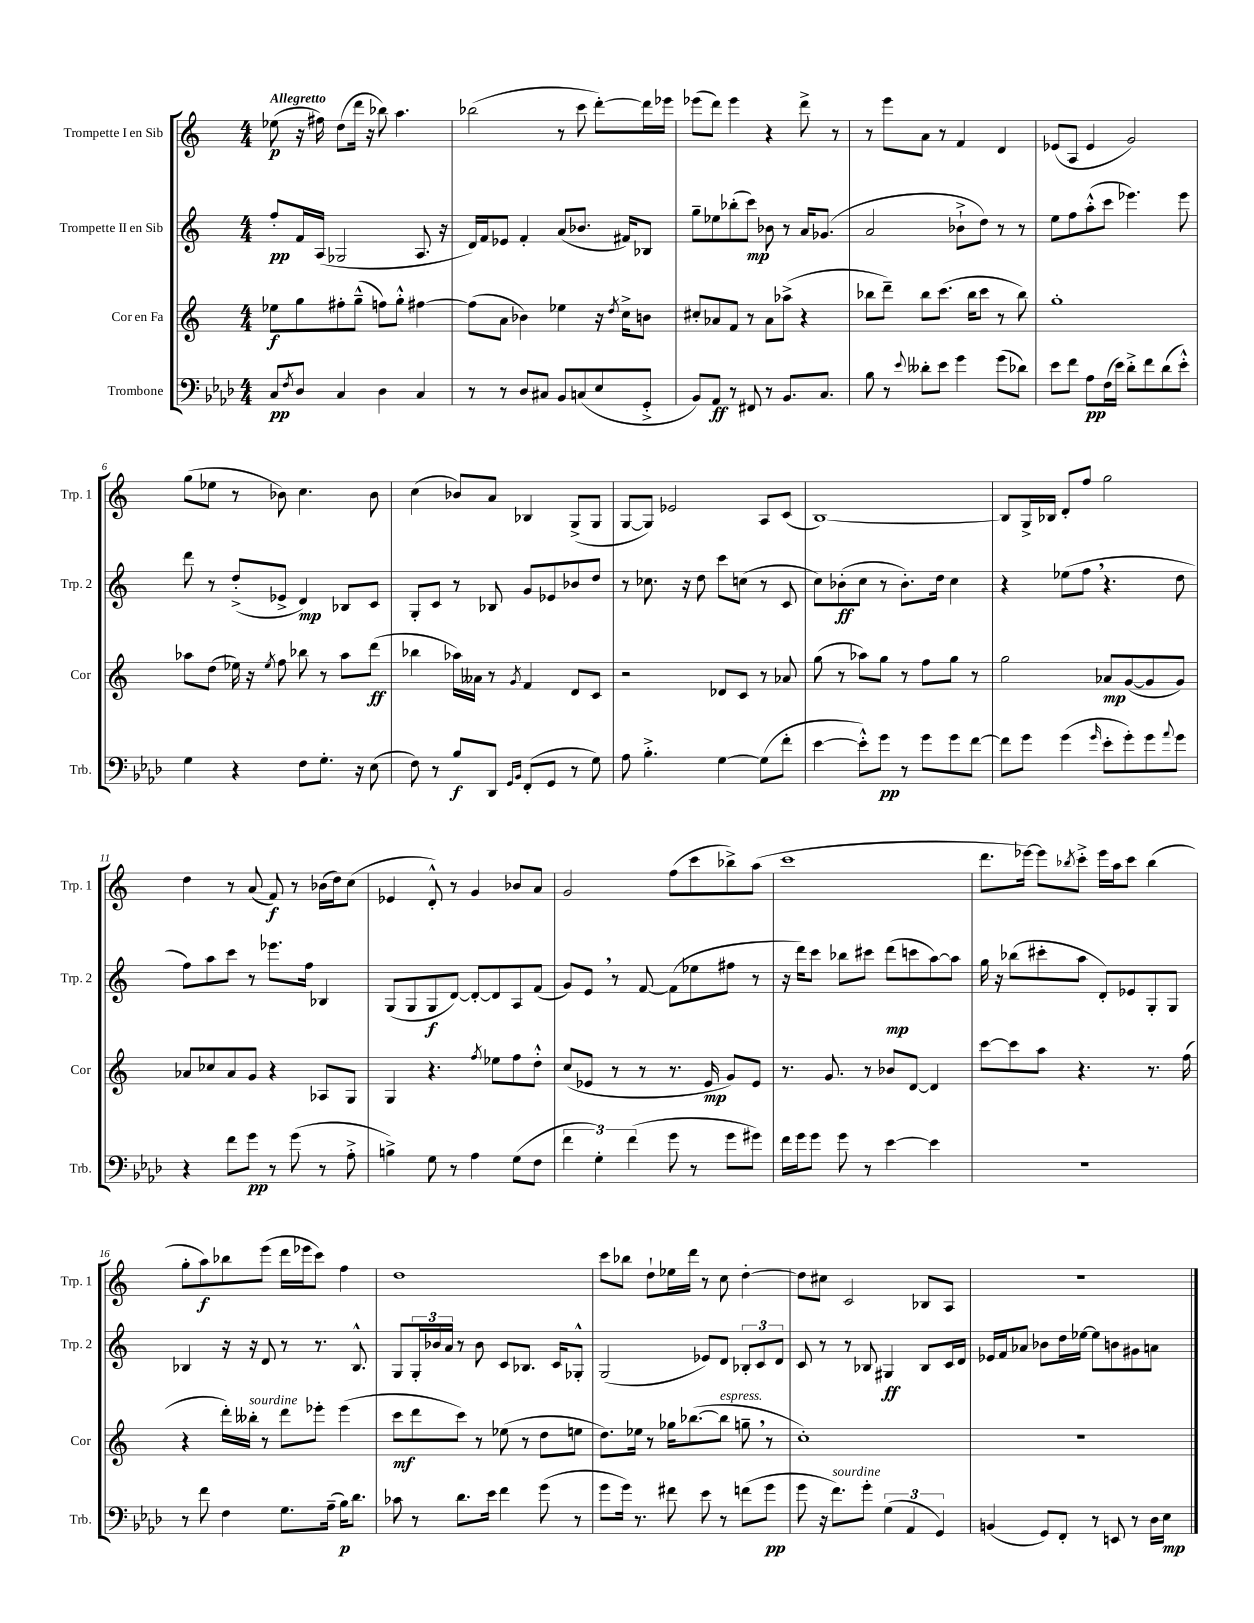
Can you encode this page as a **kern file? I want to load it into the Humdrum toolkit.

**kern	**dynam	**kern	**dynam	**kern	**dynam	**kern	**dynam
*part4	*part4	*part3	*part3	*part2	*part2	*part1	*part1
*staff4	*staff4	*staff3	*staff3	*staff2	*staff2	*staff1	*staff1
*I"Trombone	*	*I"Cor en Fa	*	*I"Trompette II en Sib	*	*I"Trompette I en Sib	*
*I'Trb.	*	*I'Cor	*	*I'Trp. 2	*	*I'Trp. 1	*
*clefF4	*	*clefG2	*	*clefG2	*	*clefG2	*
*k[b-e-a-d-]	*	*k[]	*	*k[]	*	*k[]	*
*M4/4	*	*M4/4	*	*M4/4	*	*M4/4	*
=1	=1	=1	=1	=1	=1	=1	=1
!	!	!	!	!	!	!LO:TX:a:B:t=Allegretto	!
8C/L	pp	8ee-X\L	f	8ff'/L	pp	(8ee-X\	p
8qF/	.	.	.	.	.	.	.
8D-/J	.	8gg\	.	16f/L	.	16r	.
.	.	.	.	(16A/JJ	.	16ff#X\)	.
4C/	.	8ff#X'\	.	2G-X/	.	(8dd\L	.
.	.	(8gg~^^\J	.	.	.	16ddd\Jk	.
.	.	.	.	.	.	16r	.
4D-\	.	8ffn\L)	.	.	.	8bb-X\)	.
.	.	8gg'^^\J	.	.	.	4.aa\	.
4C/	.	[4ff#X\	.	8.A/	.	.	.
.	.	.	.	16r	.	.	.
=2	=2	=2	=2	=2	=2	=2	=2
8r	.	(8ff#\L]	.	16d/LL)	.	(2bb-X\	.
.	.	.	.	16f/J	.	.	.
8r	.	8a\J	.	8e-X/J	.	.	.
8D-/L	.	4b-X\)	.	4f'/	.	.	.
8C#X/J	.	.	.	.	.	.	.
8BB-/L	.	4ee-X\	.	(8a/L	.	8r	.
(8Cn/	.	.	.	8.b-X/J	.	8ccc\	.
8E-/	.	16r	.	.	.	[8ddd'\L)	.
.	.	8qdd/	.	.	.	.	.
.	.	16cc^\KL	.	16f#X/KL)	.	.	.
8GG'^/J	.	8bn\J	.	8B-X/J	.	16ddd\L]	.
.	.	.	.	.	.	16eee-X\JJ	.
=3	=3	=3	=3	=3	=3	=3	=3
8BB-/L)	.	8cc#X'/L	.	8gg~\L	.	(8eee-X\L	.
8AA-/J	ff	8a-X/	.	8ee-X\	.	8ddd\J)	.
8r	.	8f/J	.	(8bb-X'\	.	4eee-\	.
8FF#X/	.	8r	.	8ccc\J)	mp	.	.
8r	.	8a-\L	.	8b-X\	.	4r	.
8.BB-/L	.	(8aa-X^\J	.	8r	.	.	.
.	.	4r	.	16a/KL	.	8ddd^\	.
8.C/J	.	.	.	(8.g-X/J	.	.	.
.	.	.	.	.	.	8r	.
=4	=4	=4	=4	=4	=4	=4	=4
8B-\	.	8bb-X\L	.	2a/	.	8r	.
8r	.	8ddd~\J)	.	.	.	8eee\L	.
8qqe-/	.	.	.	.	.	.	.
8d--X'\L	.	8bb-\L	.	.	.	8a\J	.
8e-\J	.	(8.ccc\J	.	.	.	8r	.
4g\	.	.	.	8b-X`^\L	.	4f/	.
.	.	16bb-\KL	.	.	.	.	.
.	.	8ccc\J	.	8dd\J)	.	.	.
(8g\L	.	8r	.	8r	.	4d/	.
8d-X\J)	.	8bb-\)	.	8r	.	.	.
=5	=5	=5	=5	=5	=5	=5	=5
8e-\L	.	1gg'	.	8ee\L	.	(8e-X/L	.
8f\J	.	.	.	8ff\	.	8A/J	.
8A-\L	pp	.	.	(8aa'^^\	.	4e-/	.
(16F\L	.	.	.	8ccc\J	.	.	.
16e-\JJ)	.	.	.	.	.	.	.
8d-'^\L	.	.	.	4.eee-X\)	.	2g/)	.
8f\	.	.	.	.	.	.	.
(8d-\	.	.	.	.	.	.	.
8e-'^^\J)	.	.	.	8eee-\	.	.	.
!!LO:LB:g=z
=6	=6	=6	=6	=6	=6	=6	=6
4G\	.	8aa-X\L	.	8ddd\	.	(8gg\L	.
.	.	(8dd\J	.	8r	.	8ee-X\J	.
4r	.	16ee-X\)	.	(8dd'^/L	.	8r	.
.	.	16r	.	.	.	.	.
.	.	8qee-/	.	.	.	.	.
.	.	8ff\	.	8e-X^/J	.	8b-X\)	.
8F\L	.	8bb-X\	.	4d/)	mp	4.cc\	.
8.G'\J	.	8r	.	.	.	.	.
.	.	8aa-\L	.	8B-X/L	.	.	.
16r	.	.	.	.	.	.	.
(8E-\	.	(8ddd\J	ff	8c/J	.	8b-\	.
=7	=7	=7	=7	=7	=7	=7	=7
8F\)	.	4bb-X\	.	8G'/L	.	(4cc\	.
8r	.	.	.	8c/J	.	.	.
8B-/L	f	16aa-X\LL)	.	8r	.	8b-X/L)	.
.	.	16a--X\JJ	.	.	.	.	.
8DD-/J	.	8r	.	8B-X/	.	8a/J	.
16qqGG/LL	.	.	.	.	.	.	.
16qqBB-/JJ	.	8qg/	.	.	.	.	.
(8FF'/L	.	4f/	.	8g/L	.	4B-X/	.
8GG/J	.	.	.	8e-X/	.	.	.
8r	.	8d/L	.	8b-X/	.	(8G^/L	.
8G\)	.	8c/J	.	8dd/J	.	8G/J	.
=8	=8	=8	=8	=8	=8	=8	=8
8A-\	.	2r	.	8r	.	[8G/L	.
4.B-'^\	.	.	.	8.cc-X\	.	8G/J])	.
.	.	.	.	.	.	2e-X/	.
.	.	.	.	16r	.	.	.
.	.	.	.	8dd\	.	.	.
[4G\	.	8d-X/L	.	8ccc\L	.	.	.
.	.	8c/J	.	(8ccn\J	.	.	.
(8G\L]	.	8r	.	8r	.	8A/L	.
8f'\J	.	8a-X/	.	8c/	.	(8c/J	.
=9	=9	=9	=9	=9	=9	=9	=9
[4e-\	.	(8gg\	.	8cc\L)	.	[1B)	.
.	.	8r	.	(8b-X'\	ff	.	.
8e-'^^\L])	.	8aa-X\L)	.	8cc\J	.	.	.
8g\J	pp	8gg\J	.	8r	.	.	.
8r	.	8r	.	8.b-'\L)	.	.	.
8g\L	.	8ff\L	.	.	.	.	.
.	.	.	.	16dd\Jk	.	.	.
8g\	.	8gg\J	.	4cc\	.	.	.
[8f\J	.	8r	.	.	.	.	.
=10	=10	=10	=10	=10	=10	=10	=10
8f\L]	.	2gg\	.	4r	.	8B/L]	.
8g\J	.	.	.	.	.	16G^/L	.
.	.	.	.	.	.	16B-X/JJ	.
(4g\	.	.	.	(8ee-X\L	.	8d'/L	.
.	.	.	.	8ff,\J	.	8ff/J	.
16qqg/	.	.	.	.	.	.	.
8e-'\L	.	8a-X/L	mp	4.r	.	2gg\	.
8g'\)	.	([8g/	.	.	.	.	.
8g\	.	8g/]	.	.	.	.	.
8qqa-/	.	.	.	.	.	.	.
8g\J	.	8g/J)	.	8dd\	.	.	.
!!LO:LB:g=z
=11	=11	=11	=11	=11	=11	=11	=11
4r	.	8a-X/L	.	8ff\L)	.	4dd\	.
.	.	8cc-X/	.	8aa\	.	.	.
8f\L	.	8a-/	.	8ccc\J	.	8r	.
8g\J	pp	8g/J	.	8r	.	(8a/	.
8r	.	4r	.	8.eee-X\L	.	8f/)	f
(8g\	.	.	.	.	.	8r	.
.	.	.	.	16ff\Jk	.	.	.
8r	.	8A-X/L	.	4B-X/	.	(16b-X\LL	.
.	.	.	.	.	.	16dd\J)	.
8A-'^\	.	8G/J	.	.	.	(8cc\J	.
=12	=12	=12	=12	=12	=12	=12	=12
4Bn^\)	.	4G/	.	(8G/L	.	4e-X/	.
.	.	.	.	8G/	.	.	.
8G\	.	4.r	.	8G/	f	8d'^^/)	.
8r	.	.	.	[8d/J)	.	8r	.
4A-\	.	.	.	8d'/L_	.	4g/	.
.	.	8qff/	.	.	.	.	.
.	.	8ee-X\L	.	8d/]	.	.	.
(8G\L	.	8ff\	.	8A/	.	8b-X/L	.
8F\J	.	8dd'^^\J	.	(8f/J	.	8a/J	.
=13	=13	=13	=13	=13	=13	=13	=13
6f\	.	(8cc/L	.	8g/L)	.	2g/	.
.	.	8e-X/J	.	8e,/J	.	.	.
6G'\)	.	.	.	.	.	.	.
.	.	8r	.	8r	.	.	.
(6f\	.	.	.	.	.	.	.
.	.	8r	.	[8f/	.	.	.
8g\	.	8.r	.	(8f\L]	.	(8ff\L	.
8r	.	.	.	8ee-X\	.	8ccc\	.
.	.	16e-/	mp	.	.	.	.
8g\L	.	8g/L)	.	8ff#X\J	.	8bb-X^\)	.
8g#X\J)	.	8e-/J	.	8r	.	(8aa\J	.
=14	=14	=14	=14	=14	=14	=14	=14
16f\LL	.	8.r	.	16r	.	1ccc	.
16g\J	.	.	.	16ddd\KL)	.	.	.
8g\J	.	.	.	8ccc\J	.	.	.
.	.	8.g/	.	.	.	.	.
8g\	.	.	.	8bb-X\L	.	.	.
8r	.	8r	.	8ccc#X\J	.	.	.
[4e-\	.	8b-X/L	.	(8ddd\L	mp	.	.
.	.	[8d/J	.	8cccn\	.	.	.
4e-\]	.	4d/]	.	[8aa\)	.	.	.
.	.	.	.	8aa\J]	.	.	.
=15	=15	=15	=15	=15	=15	=15	=15
1r	.	[8ccc\L	.	16gg\	.	8.ddd\L	.
.	.	.	.	16r	.	.	.
.	.	8ccc\]	.	(8bb-X\L	.	.	.
.	.	.	.	.	.	[16eee-X\Jk)	.
.	.	8aa\J	.	8ccc#X'\	.	8eee-\L]	.
.	.	.	.	.	.	8qbb-X/	.
.	.	4.r	.	8aa\J	.	8ccc'^\J	.
.	.	.	.	8d'/L)	.	16eee-\LL	.
.	.	.	.	.	.	16aa\J	.
.	.	.	.	8e-X/	.	8ccc\J	.
.	.	8.r	.	8G'/	.	(4bb-\	.
.	.	.	.	8G/J	.	.	.
.	.	(16ff\	.	.	.	.	.
!!LO:LB:g=z
=16	=16	=16	=16	=16	=16	=16	=16
8r	.	4r	.	4B-X/	.	8gg'\L	.
8f\	.	.	.	.	.	8aa\)	f
4F\	.	16ddd'\LL)	.	16r	.	8bb-X\	.
!	!	!LO:TX:a:i:t=sourdine	!	!	!	!	!
.	.	16bb--X'\JJ	.	16r	.	.	.
.	.	8r	.	8d/	.	(8eee\J	.
8.G\L	.	8ddd\L	.	8r	.	16ddd\LL	.
.	.	.	.	.	.	16eee-X\J	.
.	.	8eee-X'\J	.	8.r	.	8ccc\J)	.
(16A-~\Jk	.	.	.	.	.	.	.
16B-\KL)	p	(4eee-\	.	.	.	4ff\	.
8.d-\J	.	.	.	8.B-^^/	.	.	.
=17	=17	=17	=17	=17	=17	=17	=17
8c-X\	.	8ccc\L	mf	8G/L	.	1dd	.
8r	.	8ddd\	.	24G'/L	.	.	.
.	.	.	.	24b-X/	.	.	.
.	.	.	.	24a/JJ	.	.	.
8.d-\L	.	8ccc\J)	.	8r	.	.	.
.	.	8r	.	8b-\	.	.	.
16e-\Jk	.	.	.	.	.	.	.
4f\	.	(8ee-X\	.	8c/L	.	.	.
.	.	8r	.	8.B-X/J	.	.	.
(8g\	.	8dd\L	.	.	.	.	.
.	.	.	.	16c/KL	.	.	.
8r	.	8een\J	.	8G-X'^^/J	.	.	.
=18	=18	=18	=18	=18	=18	=18	=18
8g\L	.	8.dd\L)	.	(2G/	.	8ccc\L	.
16g\Jk)	.	.	.	.	.	8bb-X\J	.
8.r	.	16ee-X\Jk	.	.	.	.	.
.	.	8r	.	.	.	8dd`\L	.
8f#X\	.	16gg-X\KL	.	.	.	16ee-X\L	.
.	.	([8.bb-X\	.	.	.	16ddd\JJ	.
8e-\	.	.	.	8e-X/L)	.	8r	.
!	!	!LO:TX:a:i:t=espress.	!	!	!	!	!
8r	.	8bb-\J]	.	8d/J	.	8cc\	.
(8fn\L	.	8ggn~,\	.	12B-X'/L	.	[4dd'\	.
.	.	.	.	12c/	.	.	.
8g\J	pp	8r	.	.	.	.	.
.	.	.	.	12d/J	.	.	.
=19	=19	=19	=19	=19	=19	=19	=19
8g\	.	1cc')	.	8c/	.	8dd\L]	.
16r	.	.	.	8r	.	8cc#X\J	.
!LO:TX:a:i:t=sourdine	!	!	!	!	!	!	!
8.f\L)	.	.	.	.	.	.	.
.	.	.	.	8r	.	2c/	.
8g'\J	.	.	.	8B-X/	.	.	.
(6G\	.	.	.	4G#X/	ff	.	.
6AA-/	.	.	.	.	.	.	.
.	.	.	.	8B-/L	.	8B-X/L	.
6GG/)	.	.	.	.	.	.	.
.	.	.	.	16c/L	.	8A/J	.
.	.	.	.	16d/JJ	.	.	.
=20	=20	=20	=20	=20	=20	=20	=20
(4BBn/	.	1r	.	16e-X/LL	.	1r	.
.	.	.	.	16f/J	.	.	.
.	.	.	.	8a-X/J	.	.	.
8GG/L)	.	.	.	8b-X\L	.	.	.
8FF'/J	.	.	.	16dd\L	.	.	.
.	.	.	.	[16ee-X\JJ	.	.	.
8r	.	.	.	8ee-\L]	.	.	.
8EEn/	.	.	.	8bn\	.	.	.
8r	.	.	.	8g#X\	.	.	.
16D-\LL	.	.	.	8an\J	.	.	.
16E-\JJ	mp	.	.	.	.	.	.
==	==	==	==	==	==	==	==
*-	*-	*-	*-	*-	*-	*-	*-
